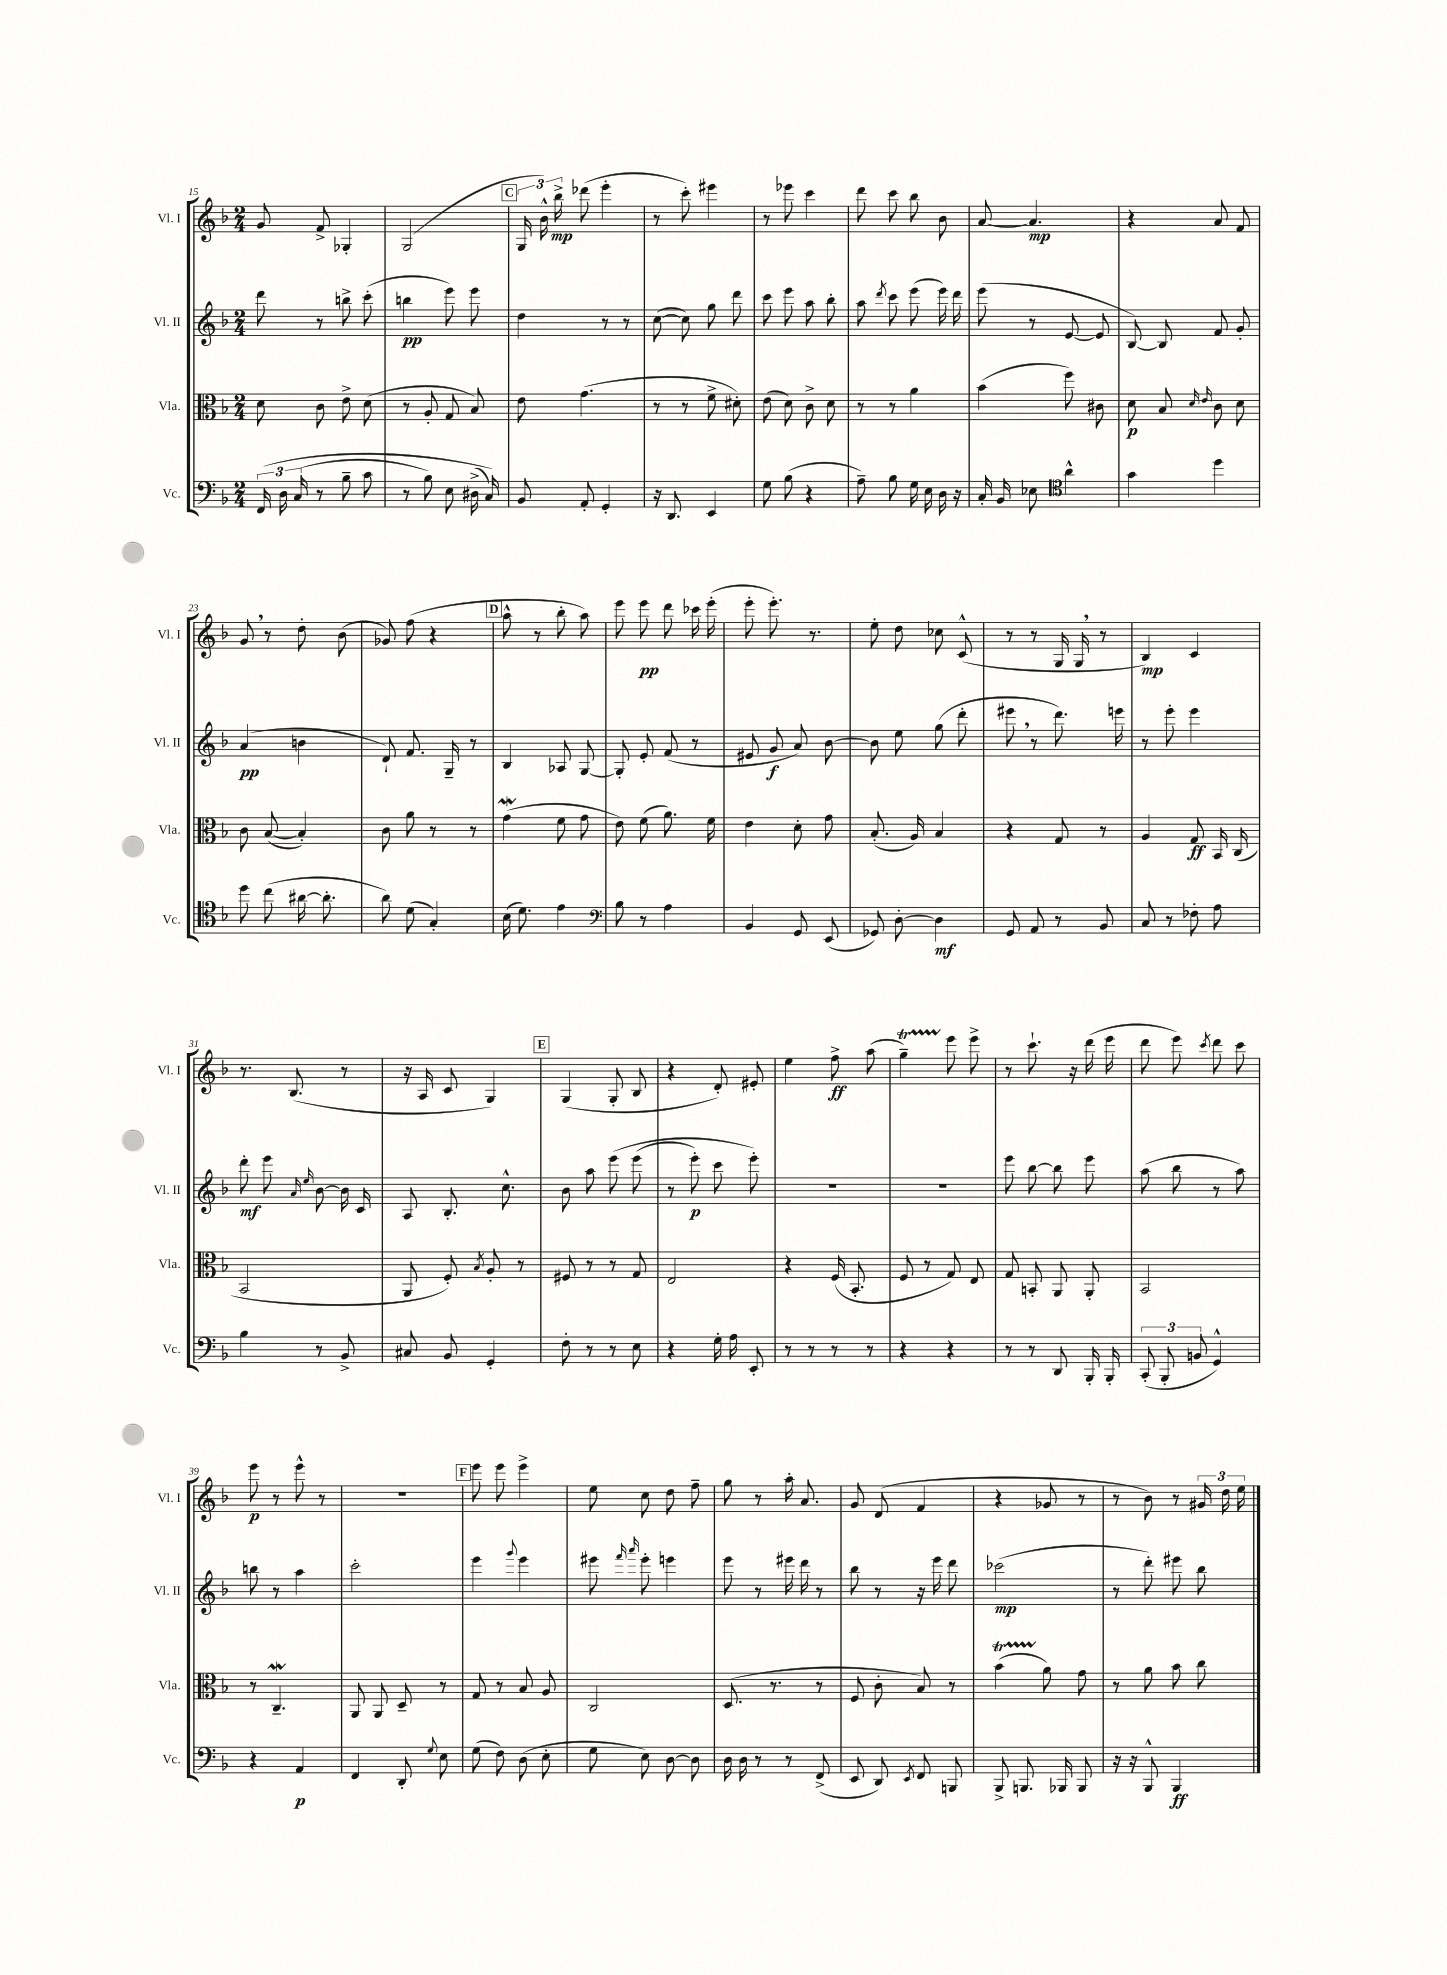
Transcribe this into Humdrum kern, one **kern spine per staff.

**kern	**kern	**kern	**kern
*staff4	*staff3	*staff2	*staff1
*clefF4	*clefC3	*clefG2	*clefG2
*k[b-]	*k[b-]	*k[b-]	*k[b-]
*M2/4	*M2/4	*M2/4	*M2/4
&(24FF/	8d\	8ddd\	8g/
24D\	.	.	.
(24C/	.	.	.
8r	8c\	8r	8f^/
8B-~\	8e^\	8bb^\	4G-'/
8c\	(8d\	(8ccc'\	.
=	=	=	=
8r	8r	4bb\	(2G/
8B-\)	8A'/	.	.
8E\	8G/	8eee\)	.
(16D#^\	8B-/)	8eee\	.
16C/)&)	.	.	.
=	=	=	=
8BB-/	8e\	4dd\	24G/
.	.	.	24b-^^\)
.	.	.	24bb-^\
8AA'/	(4.g\	.	(8ddd-\
4GG'/	.	8r	4eee'\
.	.	8r	.
=	=	=	=
16r	8r	([8cc\	8r
8.DD/	.	.	.
.	8r	8cc\])	8ccc'\)
4EE/	8f^\	8gg\	4eee#\
.	8d#'\)	8ddd\	.
=	=	=	=
8G\	(8e\	8ccc\	8r
(8B-\	8d\)	8eee\	8eee-\
4r	8c^\	8aa\	4ccc\
.	8d\	8bb-'\	.
=	=	=	=
8A~\)	8r	8aa\	8ddd\
.	.	8qddd/	.
8B-\	8r	8ccc\	8ccc\
16G\	4a\	(8eee\	8bb-\
16E\	.	.	.
16D\	.	16eee\)	8b-\
16r	.	16ddd\	.
=	=	=	=
16C'/	(4b-\	(8eee\	[8a/
16BB-/	.	.	.
8E-\	.	8r	4.a/]
*clefC4	*	*	*
4a^^\	8ff\)	[8e/	.
.	8c#\	8e/]	.
=	=	=	=
4g\	8d\	[8B-/)	4r
.	8B-/	8B-/]	.
.	16qqd/	.	.
.	16qqe/	.	.
4dd\	8c\	8f/	8a/
.	8d\	8g'/	8f/
=	=	=	=
8dd\	8c\	(4a/	8g/
(8cc\	([8B-/	.	8r
[16a#\	4B-'/])	4b\	8dd'\
8.a#'\]	.	.	.
.	.	.	(8b-\
=	=	=	=
8a\)	8c\	8d`/)	8g-/)
(8d\	8a\	8.f/	(8ff\
4G'/)	8r	.	4r
.	.	16G~/	.
.	8r	8r	.
=	=	=	=
(16B-\	(4g\	4B-/	8aa^^\
8.d\)	.	.	.
.	.	.	8r
4e\	8f\	8A-/	8bb-'\
.	8g\	[8G/	8aa\)
=	=	=	=
*clefF4	*	*	*
8B-\	8e\)	8G'/]	8eee\
8r	(8f\	8e'/	8eee\
4A\	8.a\)	(8f/	8ddd\
.	.	8r	16ccc-\
.	16f\	.	(16eee'\
=	=	=	=
4BB-/	4e\	8e#/	8eee'\
.	.	8g/	8.eee'\)
8GG/	8d'\	8a/)	.
.	.	.	8.r
(8EE/	8g\	[8b-\	.
=	=	=	=
8GG-/)	(8.B-'/	8b-\]	8ee'\
[8D'\	.	8ee\	8dd\
.	16A/)	.	.
4D\]	4B-/	(8gg\	8cc-\
.	.	8ddd'\	(8c^^/
=	=	=	=
8GG/	4r	8eee#\	8r
8AA/	.	8r	8r
8r	8G/	8.ddd\)	16G/
.	.	.	16G/
8BB-/	8r	.	8r
.	.	16eee\	.
=	=	=	=
8C/	4A/	8r	4B-/)
8r	.	8eee'\	.
8F-'\	8G/	4eee\	4c/
8A\	16BB-/	.	.
.	(16C/	.	.
=	=	=	=
4B-\	2BB-/	8ddd'\	8.r
.	.	8eee\	.
.	.	.	(8.B-/
.	.	16qqa/	.
.	.	16qqee/	.
8r	.	[8b-\	.
8BB-^/	.	16b-\]	8r
.	.	16c/	.
=	=	=	=
8C#/	8AA/	8A/	16r
.	.	.	16A/
8BB-/	8F'/)	8.B-'/	8c/
.	8qB-/	.	.
4GG'/	8A'/	.	4G/)
.	.	8.cc^^\	.
.	8r	.	.
=	=	=	=
8F'\	8F#/	8b-\	(4G/
8r	8r	8aa\	.
8r	8r	&(8eee\	8G'/
8E\	8G/	(8eee\	8B-/
=	=	=	=
4r	2E/	8r	4r
.	.	8eee'\)	.
16G'\	.	8ccc\	8d'/)
16A\	.	.	.
8EE'/	.	8eee'\&)	8e#'/
=	=	=	=
8r	4r	2r	4ee\
8r	.	.	.
8r	(16F/	.	8ff^\
.	8.BB-'/	.	.
8r	.	.	(8aa\
=	=	=	=
4r	8F/	2r	4gg~\)
.	8r	.	.
4r	8G/)	.	8eee\
.	8E/	.	8eee^\
=	=	=	=
8r	8G/	8eee\	8r
8r	8BB'/	[8bb-\	8.ccc`\
8DD/	8AA/	8bb-\]	.
.	.	.	16r
16BBB-'/	8AA'/	8eee\	(16ddd\
16BBB-'/	.	.	16eee\
=	=	=	=
(12CC'/	2BB-/	(8aa\	8ddd\
12BBB-'/	.	.	.
.	.	8bb-\	8eee\)
12BB/	.	.	.
.	.	.	8qccc/
4GG^^/)	.	8r	8ddd\
.	.	8aa\)	8ccc\
=	=	=	=
4r	8r	8bb\	8eee\
.	4.C~/	8r	8r
4AA/	.	4aa\	8eee^^\
.	.	.	8r
=	=	=	=
4FF/	8AA/	2ccc'\	2r
.	8AA/	.	.
8DD'/	8D~/	.	.
8qqG/	.	.	.
8E\	8r	.	.
=	=	=	=
(8G\	8G/	4eee\	8eee\
8F\)	8r	.	8eee\
.	.	8qqggg/	.
(8D\	8B-/	4eee\	4eee^\
8E'\	8A/	.	.
=	=	=	=
8G\	2C/	8eee#\	8ee\
.	.	16qqfff/	.
.	.	16qqaaa/	.
8E\)	.	8eee#'\	8cc\
[8D\	.	4eee\	8dd\
8D\]	.	.	8ff~\
=	=	=	=
16D\	(8.D/	8eee\	8gg\
16D\	.	.	.
8r	.	8r	8r
.	8.r	.	.
8r	.	16eee#\	16aa'\
.	.	16ddd\	8.a/
(8FF^/	8r	8r	.
=	=	=	=
8EE/	8F/	8bb-\	8g/
8DD/)	8c'\	8r	(8d/
8qEE/	.	.	.
8FF/	8B-/)	16r	4f/
.	.	16eee\	.
8BBB/	8r	8ddd\	.
=	=	=	=
8BBB-^/	(4b-\	(2ccc-\	4r
8.BBB/	.	.	.
.	8a\)	.	8g-/
16BBB-/	.	.	.
8BBB-/	8g\	.	8r
=	=	=	=
16r	8r	8r	8r
16r	.	.	.
8BBB-^^/	8a\	8ddd'\)	8b-\)
4BBB-/	8b-\	8eee#\	8r
.	8cc\	8bb-\	24g#/
.	.	.	24dd\
.	.	.	24ee\
==	==	==	==
*-	*-	*-	*-
